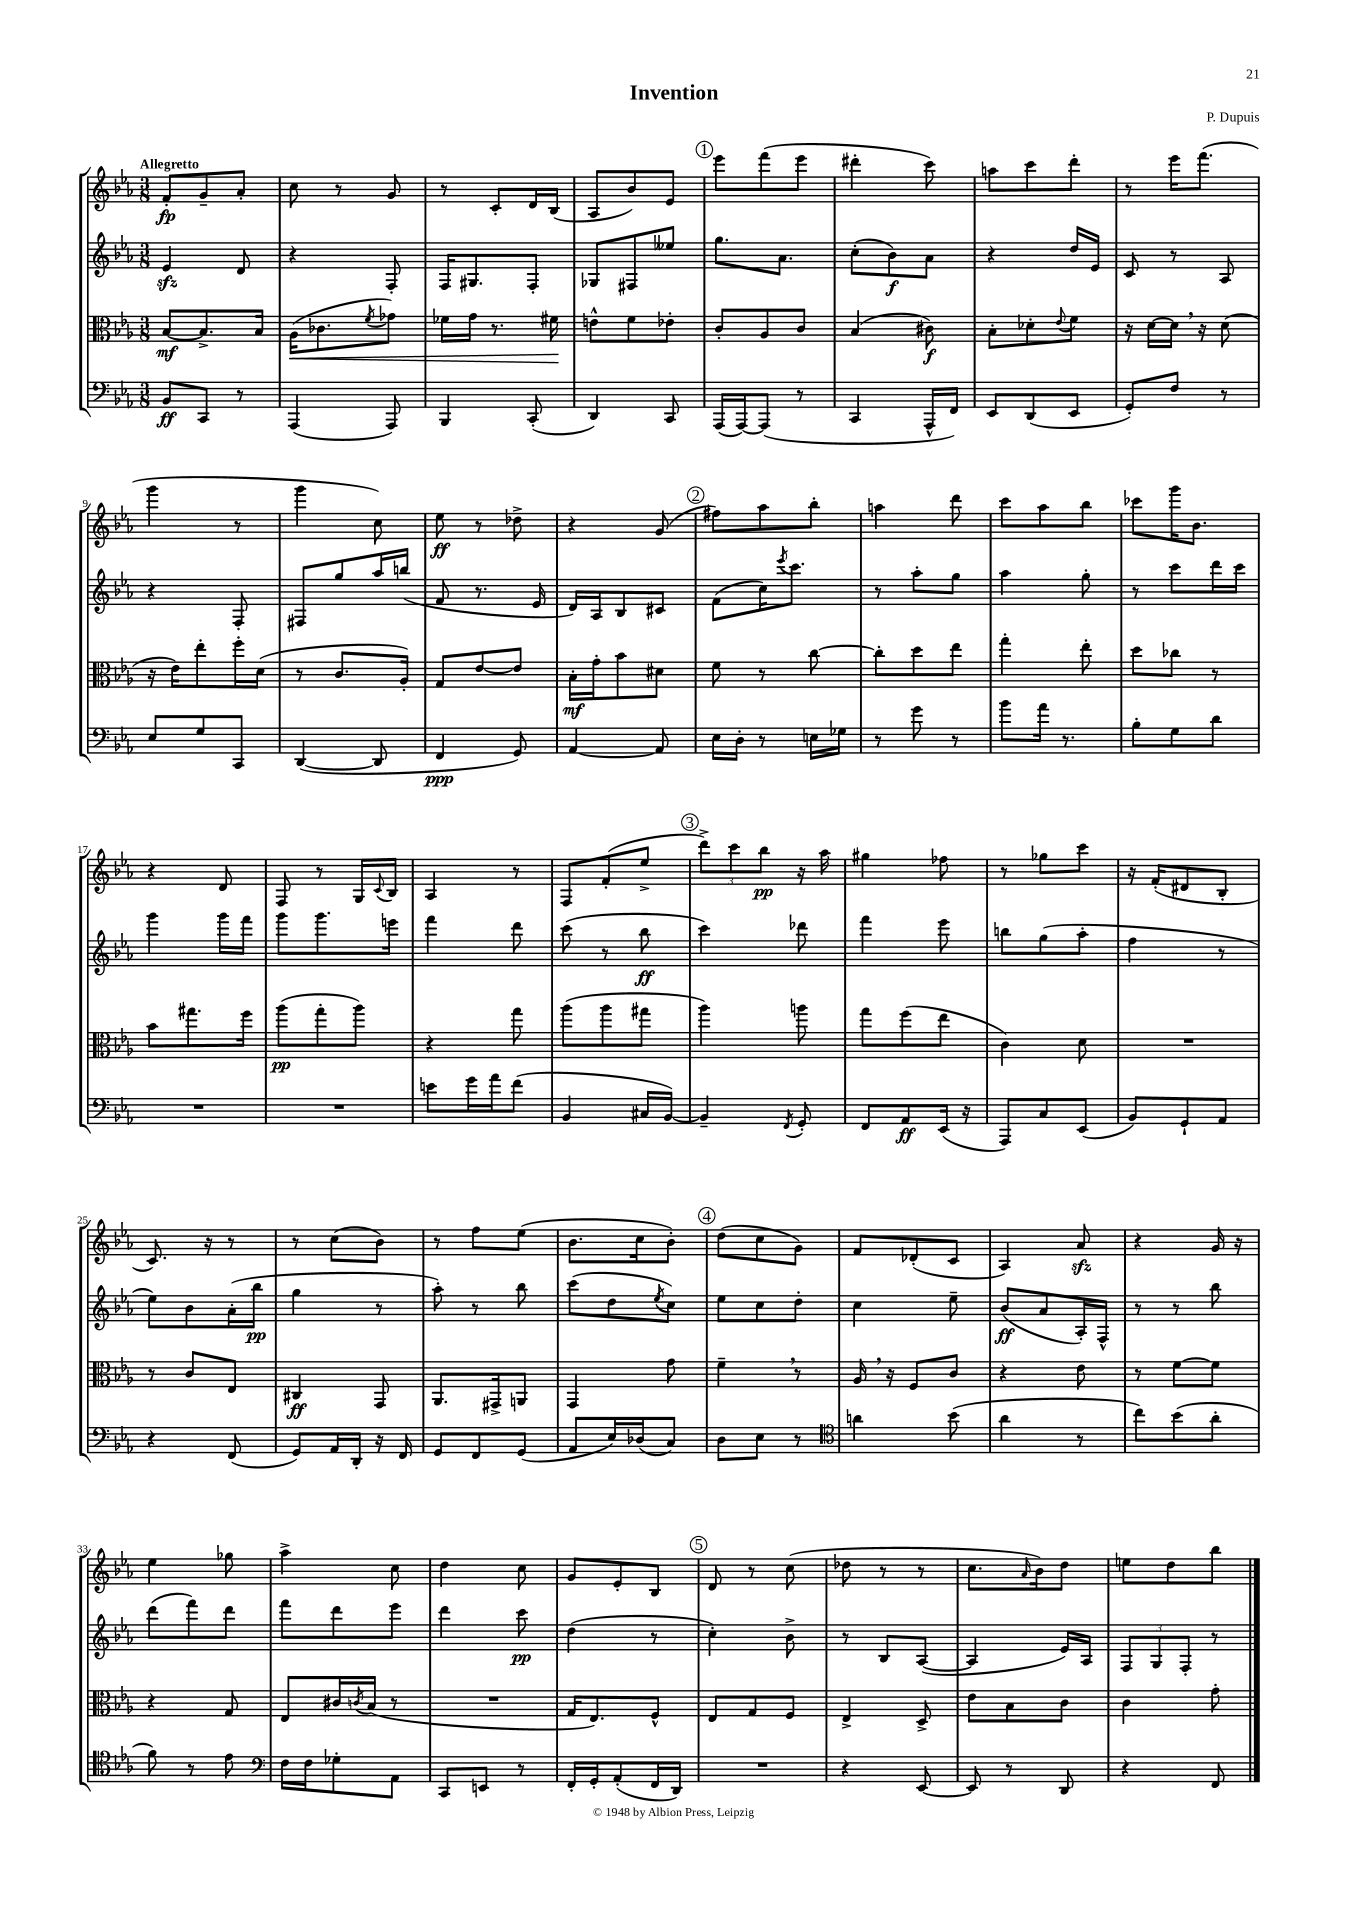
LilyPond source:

\header { title = "Invention" composer = "P. Dupuis" }
<<
\new StaffGroup <<
\new Staff = "s0" {
    \clef treble \key ees \major \numericTimeSignature \time 3/8 \tempo "Allegretto"
    f'8-.\fp g'8-- aes'8-. |
    c''8 r8 g'8 |
    r8 c'8-. d'16 bes16( |
    aes8 bes'8) ees'8 |
    \mark \markup { \circle "1" } ees'''8 f'''8( ees'''8 |
    dis'''4-. c'''8) |
    a''8 c'''8 d'''8-. |
    r8 ees'''16 f'''8.( |
    g'''4 r8 |
    g'''4 c''8) |
    ees''8\ff r8 des''8-> |
    r4 g'8( |
    \mark \markup { \circle "2" } fis''8) aes''8 bes''8-. |
    a''4 d'''8 |
    c'''8 aes''8 bes''8 |
    ces'''8 g'''16 bes'8. |
    r4 d'8 |
    f8 r8 g16 \appoggiatura { c'8 } bes16 |
    aes4 r8 |
    f8 f'8-.( ees''8-> |
    \mark \markup { \circle "3" } \tuplet 3/2 { d'''8->) c'''8 bes''8\pp } r16 aes''16 |
    gis''4 fes''8 |
    r8 ges''8 c'''8 |
    r16 f'16-.( dis'8 bes8-. |
    c'8.) r16 r8 |
    r8 c''8( bes'8) |
    r8 f''8 ees''8( |
    bes'8. c''16 bes'8-.) |
    \mark \markup { \circle "4" } d''8( c''8 g'8) |
    f'8 des'8-.( c'8 |
    aes4) aes'8\sfz |
    r4 g'16 r16 |
    ees''4 ges''8 |
    aes''4-> c''8 |
    d''4 c''8 |
    g'8 ees'8-. bes8 |
    \mark \markup { \circle "5" } d'8 r8 c''8( |
    des''8 r8 r8 |
    c''8. \grace { aes'16 } bes'16) d''8 |
    e''8 d''8 bes''8 \bar "|." |
}
\new Staff = "s1" {
    \clef treble \key ees \major \numericTimeSignature \time 3/8
    ees'4\sfz d'8 |
    r4 f8-. |
    f16 gis8. f8-. |
    ges8 fis8 eeses''8 |
    \mark \markup { \circle "1" } g''8. aes'8. |
    c''8-.( bes'8\f) aes'8 |
    r4 d''16 ees'16 |
    c'8 r8 aes8 |
    r4 f8-. |
    fis8 g''8 aes''16 b''16( |
    f'8 r8. ees'16 |
    d'16) aes16 bes8 cis'8 |
    \mark \markup { \circle "2" } f'8( c''16) \acciaccatura { ees'''8 } c'''8. |
    r8 aes''8-. g''8 |
    aes''4 g''8-. |
    r8 c'''8 d'''16 c'''16 |
    g'''4 g'''16 f'''16 |
    g'''8 g'''8. e'''16 |
    f'''4 d'''8 |
    c'''8( r8 bes''8\ff |
    \mark \markup { \circle "3" } c'''4) des'''8 |
    f'''4 ees'''8 |
    b''8 g''8( aes''8-. |
    f''4 r8 |
    ees''8) bes'8 aes'16-.( bes''16\pp |
    g''4 r8 |
    aes''8-.) r8 bes''8 |
    c'''8( d''8 \acciaccatura { ees''8 } c''8) |
    \mark \markup { \circle "4" } ees''8 c''8 d''8-. |
    c''4 ees''8-- |
    bes'8\ff( aes'8 aes16-.) f16-^ |
    r8 r8 bes''8 |
    d'''8( f'''8) d'''8 |
    f'''8 d'''8 ees'''8 |
    d'''4 c'''8\pp |
    d''4( r8 |
    \mark \markup { \circle "5" } c''4-.) bes'8-> |
    r8 bes8 aes8~( |
    aes4 ees'16) aes16 |
    \tuplet 3/2 { f8 g8 f8-. } r8 \bar "|." |
}
\new Staff = "s2" {
    \clef alto \key ees \major \numericTimeSignature \time 3/8
    bes8~\mf bes8.-> bes16 |
    aes16\<( ces'8. \acciaccatura { f'8 } ges'8) |
    fes'16 g'16 r8. fis'16\! |
    e'8-^ f'8 ees'8-. |
    \mark \markup { \circle "1" } c'8-. aes8 c'8 |
    bes4( cis'8\f) |
    bes8-. des'8-. \appoggiatura { ees'8 } f'8 |
    r16 d'16~ d'16 \breathe r16 d'8( |
    r16 ees'16) ees''8-. f''16-. d'16( |
    r8 c'8. aes16-.) |
    g8 ees'8~ ees'8 |
    bes16-.\mf g'16-. bes'8 dis'8 |
    \mark \markup { \circle "2" } f'8 r8 c''8~ |
    c''8-. d''8 ees''8 |
    g''4-. ees''8-. |
    d''8 ces''8 r8 |
    bes'8 gis''8. f''16 |
    aes''8\pp( g''8-. aes''8) |
    r4 g''8 |
    aes''8( aes''8 gis''8 |
    \mark \markup { \circle "3" } aes''4) a''8 |
    g''8 f''8( ees''8 |
    c'4) d'8 |
    R4. |
    r8 c'8 ees8 |
    cis4\ff g,8 |
    aes,8. gis,16-> a,8 |
    g,4 g'8 |
    \mark \markup { \circle "4" } f'4-- \breathe r8 |
    aes16 \breathe r16 f8 c'8 |
    r4 ees'8 |
    r8 f'8~ f'8 |
    r4 g8 |
    ees8 cis'16 \acciaccatura { c'8 } bes16( r8 |
    R4. |
    g16 ees8.) f8-^ |
    \mark \markup { \circle "5" } ees8 g8 f8 |
    ees4-> d8-> |
    ees'8 bes8 c'8 |
    c'4 g'8-. \bar "|." |
}
\new Staff = "s3" {
    \clef bass \key ees \major \numericTimeSignature \time 3/8
    bes,8\ff c,8 r8 |
    aes,,4( aes,,8) |
    bes,,4 c,8-.( |
    d,4) c,8 |
    \mark \markup { \circle "1" } aes,,16( aes,,16~) aes,,8( r8 |
    c,4 aes,,16-^ f,16) |
    ees,8 d,8( ees,8 |
    g,8-.) f8 r8 |
    ees8 g8 c,8 |
    d,4~( d,8 |
    f,4\ppp g,8) |
    aes,4~ aes,8 |
    \mark \markup { \circle "2" } ees16 d16-. r8 e16 ges16 |
    r8 g'8 r8 |
    bes'8 aes'16 r8. |
    bes8-. g8 d'8 |
    R4. |
    R4. |
    e'8 g'16 aes'16 f'8( |
    bes,4 cis16 bes,16~) |
    \mark \markup { \circle "3" } bes,4-- \acciaccatura { f,8 } g,8-. |
    f,8 aes,8\ff ees,16( r16 |
    aes,,8) c8 ees,8( |
    bes,8) g,8-! aes,8 |
    r4 f,8( |
    g,8) aes,16 d,16-. r16 f,16 |
    g,8 f,8 g,8( |
    aes,8 ees16) des16( c8) |
    \mark \markup { \circle "4" } d8 ees8 r8 |
    \clef tenor a'4 bes'8( |
    aes'4 r8 |
    c''8) bes'8( aes'8-. |
    f'8) r8 ees'8 |
    \clef bass f16 f16 ges8-. aes,8 |
    c,8 e,8 r8 |
    f,16-. g,16-. aes,8-.( f,16 d,16) |
    \mark \markup { \circle "5" } R4. |
    r4 ees,8~ |
    ees,8 r8 d,8 |
    r4 f,8 \bar "|." |
}
>>
>>
